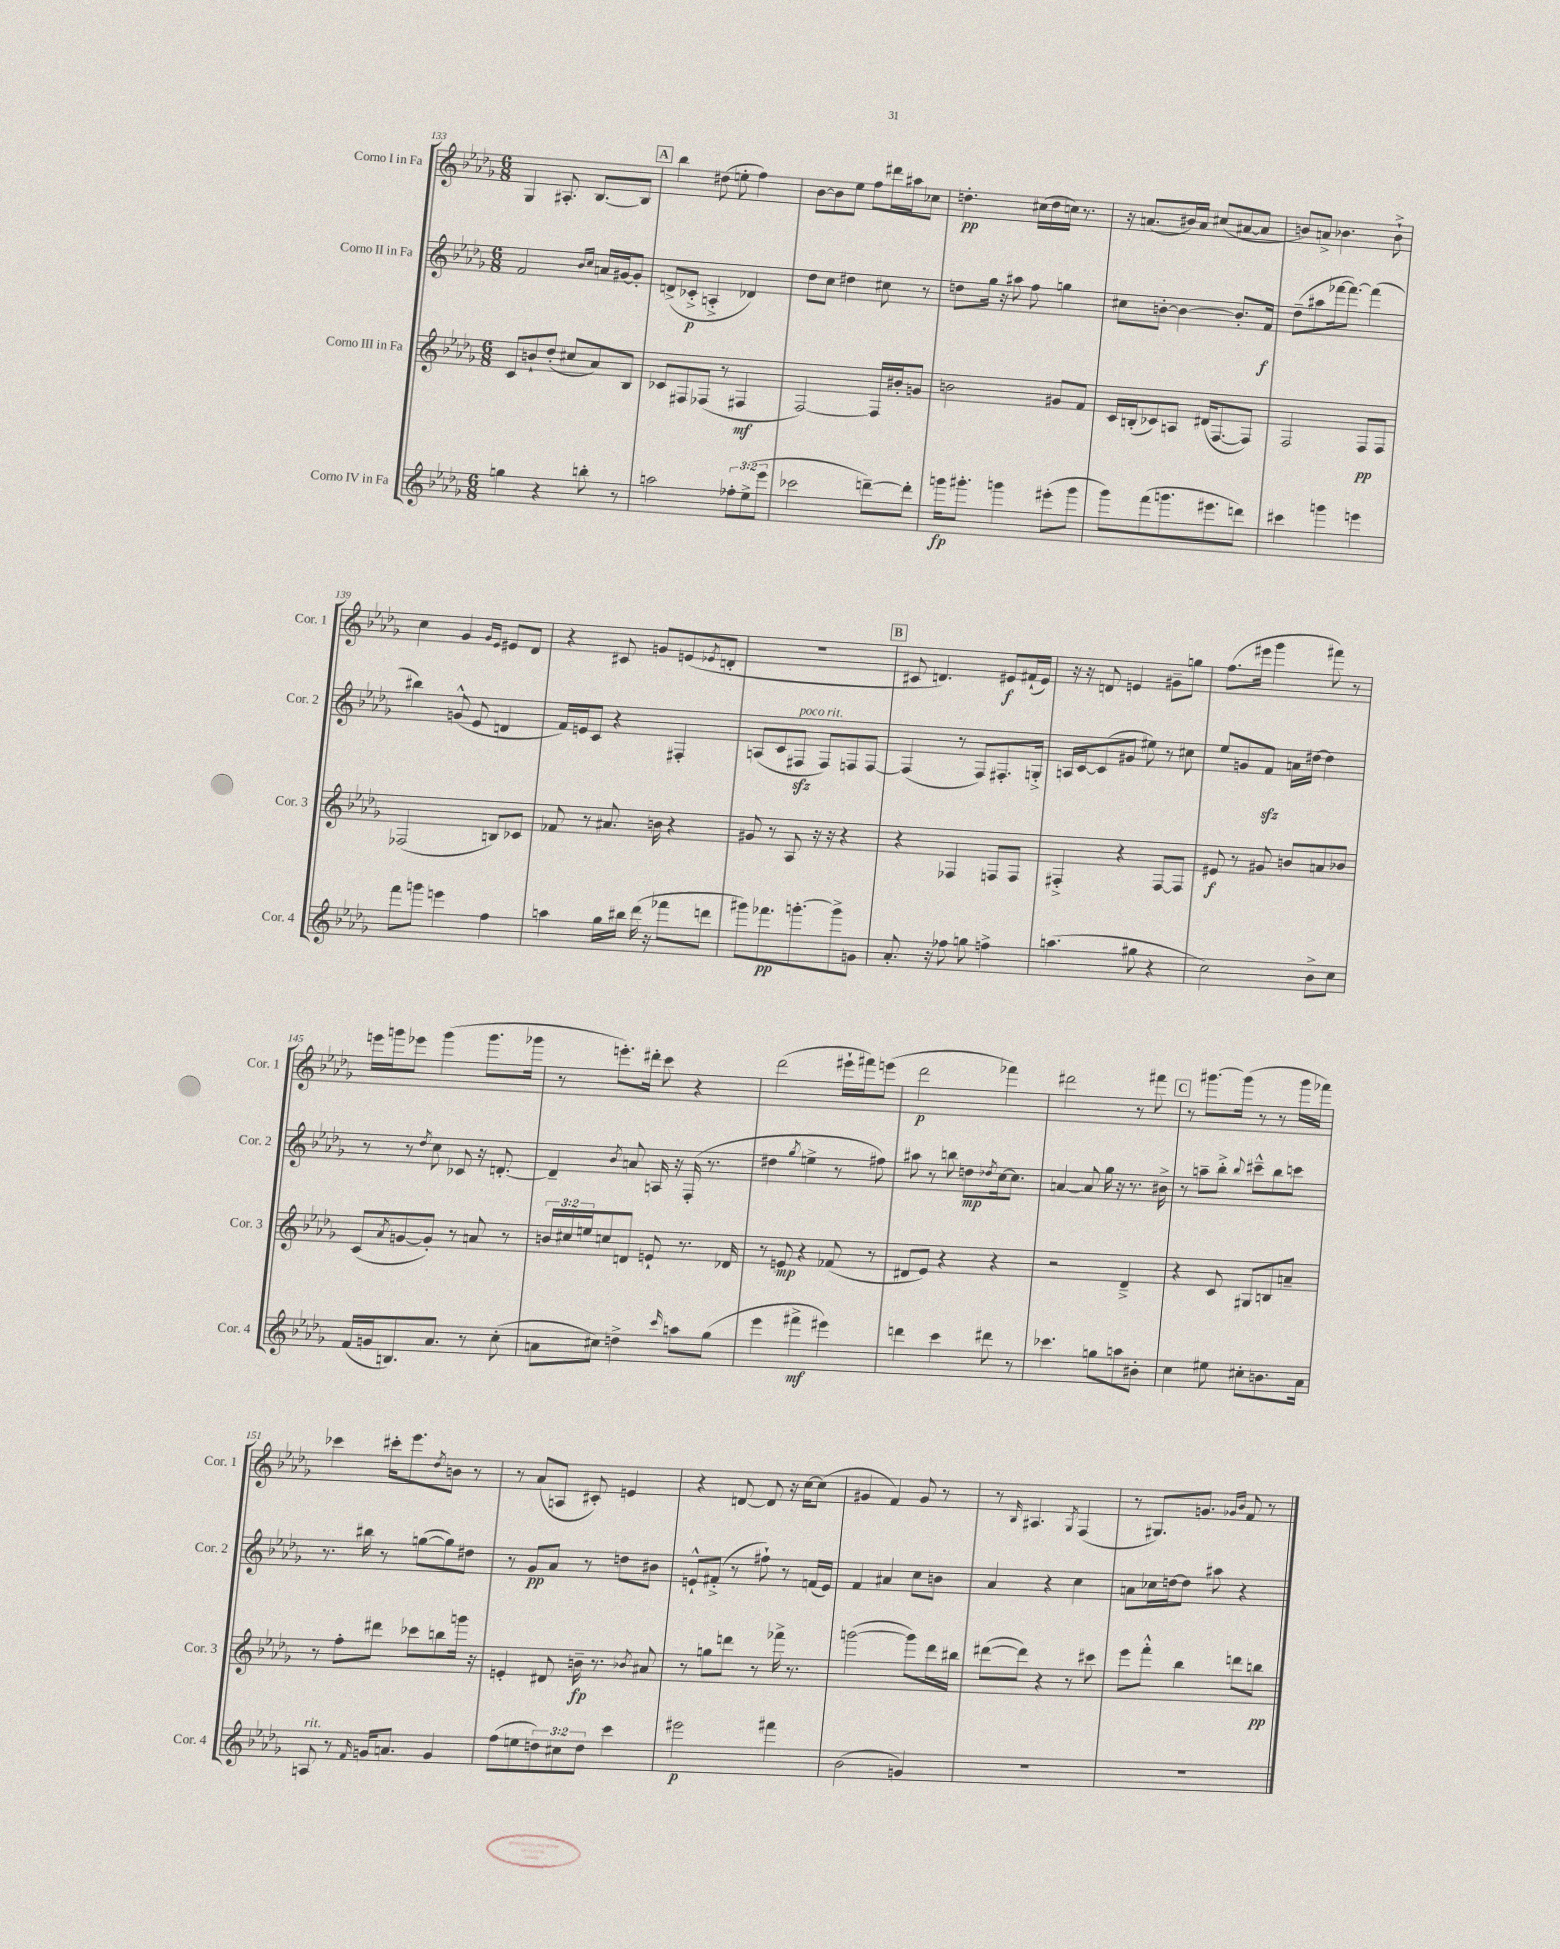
<<
\new StaffGroup <<
\new Staff = "s0" \with { instrumentName = "Corno I in Fa" shortInstrumentName = "Cor. 1" } {
    \clef treble \key des \major \numericTimeSignature \time 6/8
    ges4 ais8.-. bes8.~ bes8 |
    \mark \markup { \box "A" } bes''4 dis''8( e''8-. f''4) |
    bes'8~ bes'8 ees''8 f''8 dis'''16 ais''16 ces''8 |
    d''4.-.\pp cis''16( d''16 c''16) r8. |
    r16 a'8.( bis'16) a'16 cis''8( ais'8~ ais'8 |
    b'8) a'8-> bes'4. bes'8-!-> |
    c''4 ges'4 \grace { ges'16 ees'16 } eis'8 des'8 |
    r4 cis'8 g'8 e'8( \acciaccatura { ees'8 } d'8-. |
    R2. |
    \mark \markup { \box "B" } cis'8 d'4.) eis'8\f fis'16-!( eis'16) |
    r16 r16 d'8 e'4 gis'8-- g''8 |
    f''8.( eis'''16 ges'''4 fis'''8) r8 |
    e'''16 g'''16 ees'''8 g'''4( g'''8. ges'''16 |
    r8 e'''8.-.) dis'''16-. c'''8 r4 |
    des'''2( eis'''16-! fis'''16) e'''8( |
    des'''2\p fes'''4) |
    dis'''2 r8 fis'''8 |
    \mark \markup { \box "C" } r8 gis'''8.~ gis'''16( r8 r8 gis'''16 fes'''16) |
    ces'''4 cis'''16-. ees'''8. \acciaccatura { des''8 } b'8 r8 |
    r8 aes'8( a8 cis'8-.) e'4 |
    r4 d'8~ d'8 r16 c''16~ c''8( |
    gis'4 f'4) gis'8 r8 |
    r8 \grace { bes16 } ais4. \acciaccatura { ges8 } f4( |
    r8 gis8.) g'8. \grace { ges'16 bes'16 } f'8 r8 \bar "|." |
}
\new Staff = "s1" \with { instrumentName = "Corno II in Fa" shortInstrumentName = "Cor. 2" } {
    \clef treble \key des \major \numericTimeSignature \time 6/8
    f'2 \grace { bes'16 c''16 } a'16 gis'16~ gis'8-. |
    \mark \markup { \box "A" } d'8->( ces'8-.->\p a4-.-> des'4) |
    des''8 c''8 dis''4 cis''8 r8 |
    d''8 ges''16 r16 ais''8 f''8 g''4 |
    cis''8 b'8~-. b'4~ b'8.-. f'16\f |
    des''8--( ais''8 fes'''16~ fes'''8.~) fes'''4( |
    bis''4) g'8-^( ees'8 d'4 |
    f'16) e'16 c'8 r4 fis4-. |
    a8( c'8 fis8\sfz^\markup { \italic "poco rit." } fis8) f8 f8~ |
    \mark \markup { \box "B" } f4( r8 f8) fis8.-. g16-.-> |
    a16 c'16~ c'8( gis'8 eis''8) r8 cis''8 |
    ees''8 g'8 f'8\sfz a'16 dis''16~ dis''4 |
    r8 r8 \acciaccatura { des''8 } c''8 ces'8 r16 d'8.~-. |
    d'4-- \acciaccatura { bes'8 } a'8 a16 r16 f16-.( r8. |
    dis''4 \acciaccatura { ges''8 } e''4-> r8 fis''8) |
    ais''8 r8 b''8 d''8\mp \acciaccatura { des''8 } c''16~ c''8. |
    a'4~ a'8 ges''16 r16 r8. bis'16-> |
    \mark \markup { \box "C" } r8 a''8-- bes''8-.-> \appoggiatura { bes''8 } cis'''8---^ bes''8 c'''8 |
    r8. bis''16 r8 g''8~( g''8) dis''8 |
    r8 ges'8\pp aes'8 r8 d''8 bis'8 |
    e'8-!-^ fis'8-.->( r8 fis''8-!) r8 f'16( e'16) |
    f'4 ais'4 c''8 b'8 |
    aes'4 r4 c''4 |
    a'8 ces''16 d''16~ d''8 ais''8 r4 \bar "|." |
}
\new Staff = "s2" \with { instrumentName = "Corno III in Fa" shortInstrumentName = "Cor. 3" } {
    \clef treble \key des \major \numericTimeSignature \time 6/8 \override Staff.TupletNumber.text = #tuplet-number::calc-fraction-text
    c'8 b'8-! des''8-.( cis''8 aes'8) bes8 |
    \mark \markup { \box "A" } ces'8 fis8 fes8( r8 fis4\mf |
    f2~) f16 bis'16-. g'8 |
    b'2 gis'8 f'8 |
    c'16 b16-.( ces'8) a8 dis'16( f8.~ f8) |
    f2 f8\pp f8 |
    fes2( b8) ces'8 |
    fes'8 r8 ais'8. b'16 r4 |
    gis'8 r8 aes8 r16 r16 r4 |
    \mark \markup { \box "B" } r4 fes4 f8 f8 |
    fis4-.-> r4 fis8~ fis8 |
    eis'8\f r8 gis'8 b'8 a'8 bes'8 |
    c'8( \acciaccatura { aes'8 } g'8~ g'8-.) r8 a'8 r8 |
    \tuplet 3/2 { b'16 cis''16 e''16 } c''8 d'8 e'8-! r8. des'16 |
    r8 e'8\mp r4 fes'8( r8 |
    dis'8 ees'8) r4 r4 |
    r2 des'4---> |
    \mark \markup { \box "C" } r4 c'8 gis8 b8 a'8-- |
    r8 f''8-. dis'''8 ces'''8 b''8 g'''16 r16 |
    e'4-. dis'8 b'16--\fp r8. \acciaccatura { bes'8 } ais'8 |
    r8 g''8 d'''8 r8 fes'''16-> r8. |
    g'''2~( g'''8) des'''16 bis''16 |
    dis'''8~( dis'''8) r4 r8 cis'''8 |
    ees'''8 f'''8-.-^ bes''4 d'''8 b''8\pp \bar "|." |
}
\new Staff = "s3" \with { instrumentName = "Corno IV in Fa" shortInstrumentName = "Cor. 4" } {
    \clef treble \key des \major \numericTimeSignature \time 6/8 \override Staff.TupletNumber.text = #tuplet-number::calc-fraction-text
    g''4 r4 b''8-. r8 |
    \mark \markup { \box "A" } a''2 \tuplet 3/2 { fes''8-. ees''8->( ees'''8 } |
    ces'''2 d'''8~--) d'''8-. |
    g'''16\fp gis'''8.-. g'''4 eis'''8-.( g'''8 |
    ges'''8) f'''8( g'''8. eis'''8. d'''8) |
    cis'''4 g'''4 e'''4 |
    f'''8 g'''8 e'''4 f''4 |
    a''4 ges''16 bis''16 des'''16( r16 fes'''8 d'''8 |
    gis'''8) fes'''8.\pp g'''8.~-. g'''8-> g'8 |
    \mark \markup { \box "B" } aes'8.-. r16 fes''8 g''8 f''4-> |
    a''4.( gis''8 r4 |
    c''2) bes'8-> c''8 |
    f'16( g'16 b8.) aes'8. r8 c''8-.( |
    a'8 cis''8) d''4-> \grace { c'''16 } a''8 ges''8( |
    ees'''4 fis'''4->\mf eis'''4) |
    d'''4 c'''4 dis'''8 r8 |
    ces'''4. g''8 a''8 bis'8-. |
    \mark \markup { \box "C" } c''4 eis''8 cis''8-. b'8. aes'16 |
    a8^\markup { \italic "rit." } r8 \grace { f'16 } g'16 a'8. g'4 |
    f''8( e''8 \tuplet 3/2 { d''8) cis''8 d''8 } c'''4 |
    eis'''2\p fis'''4 |
    bes'2( g'4) |
    R2. |
    R2. \bar "|." |
}
>>
>>
\layout { \context { \Score currentBarNumber = #133 } }
